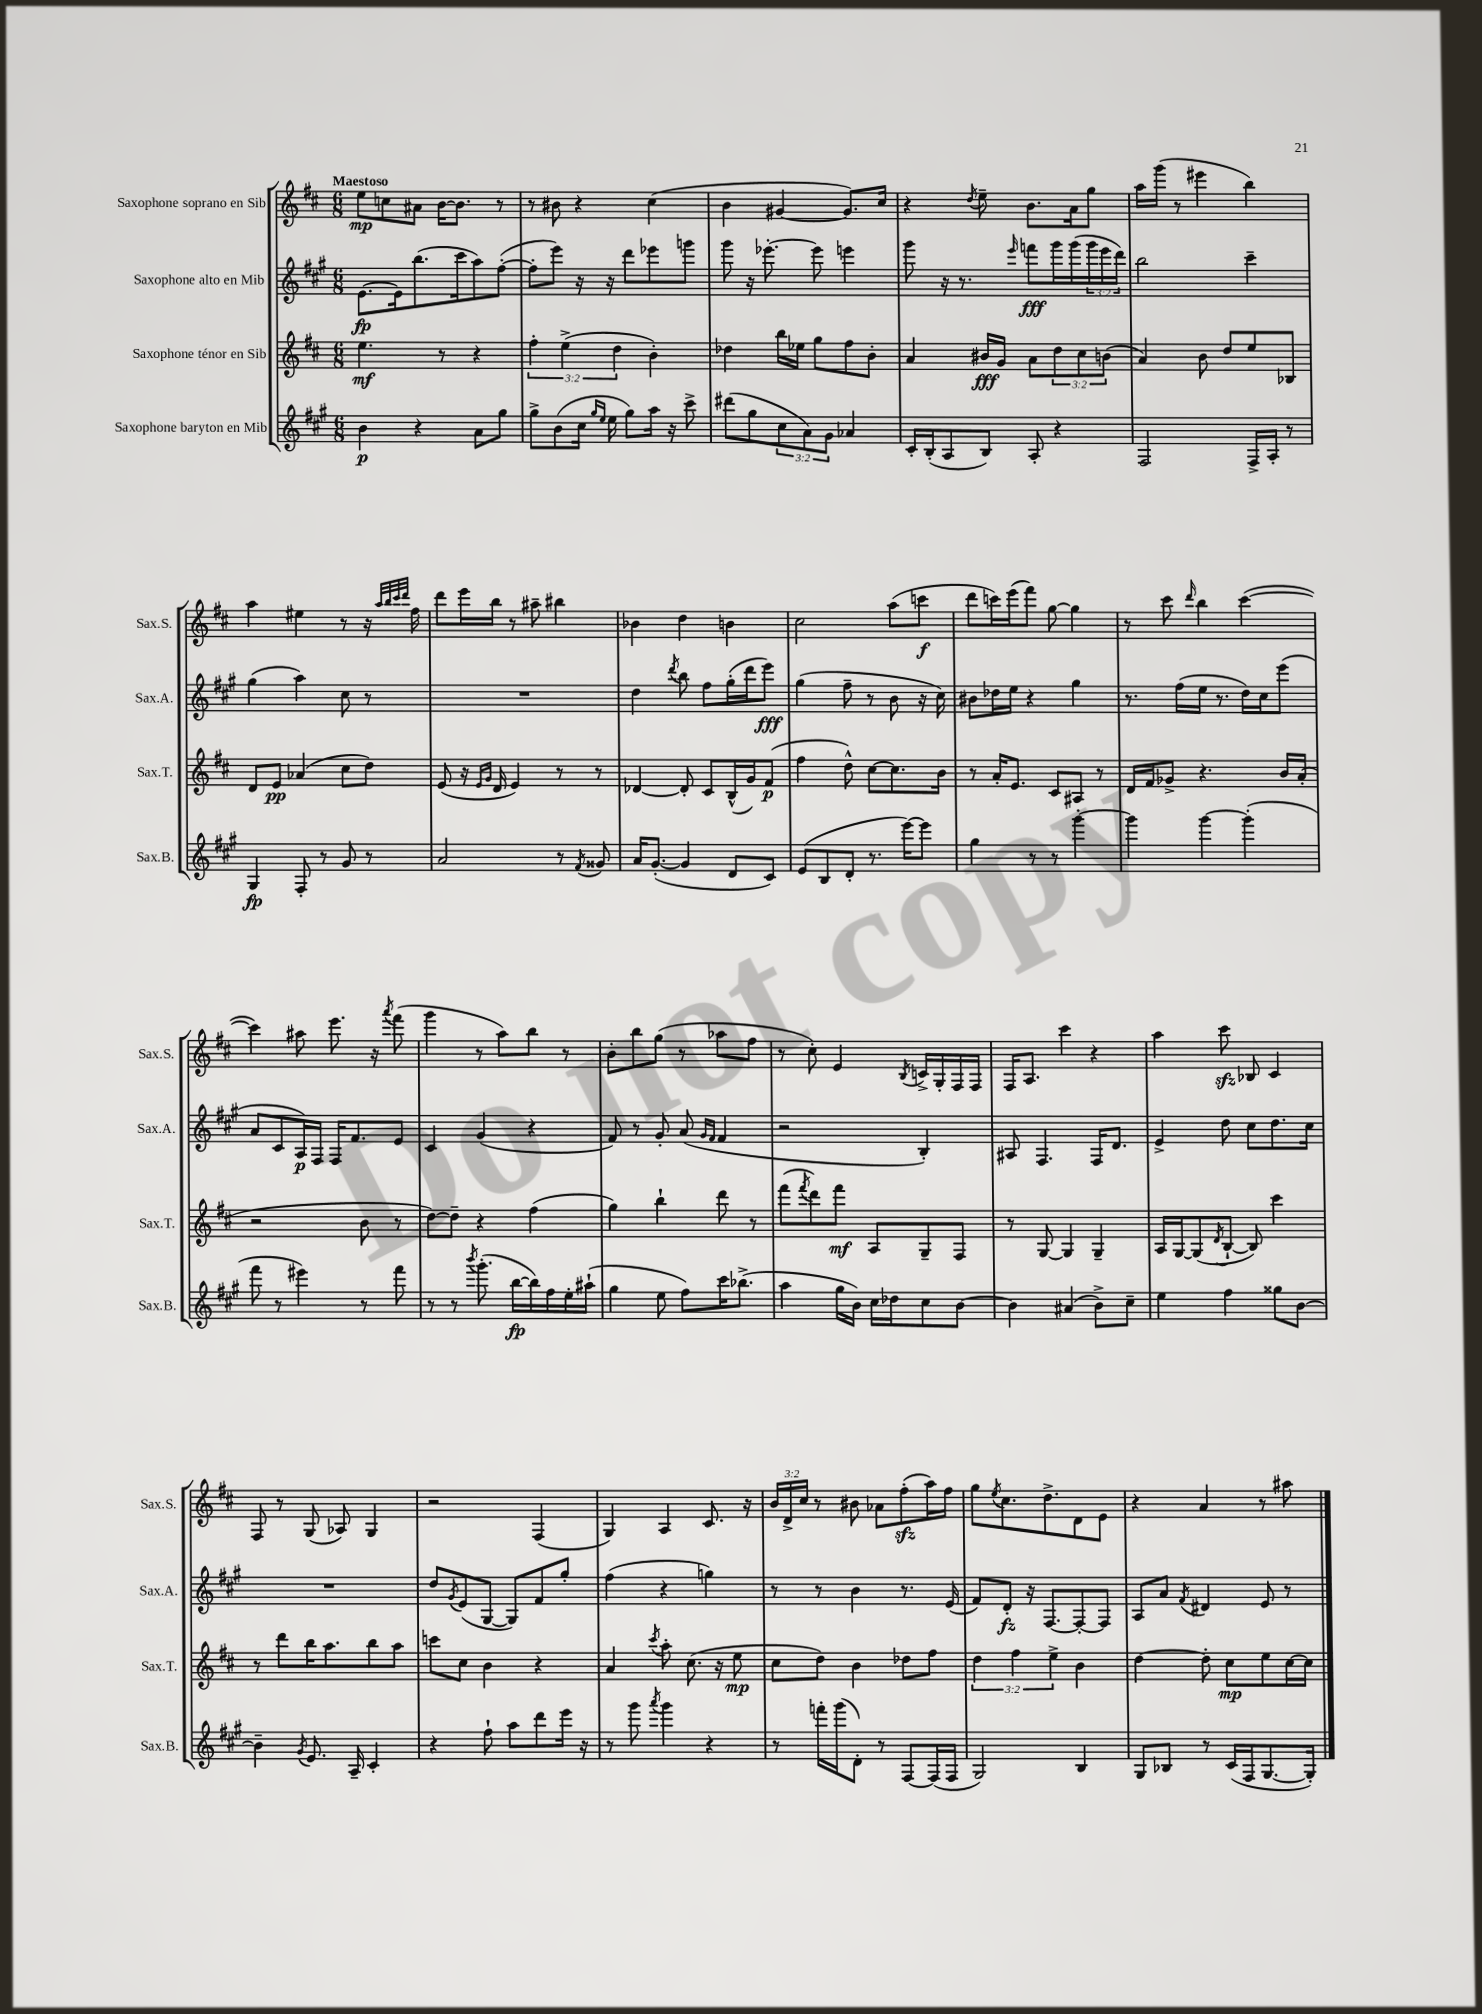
<<
\new StaffGroup <<
\new Staff = "s0" \with { instrumentName = "Saxophone soprano en Sib" shortInstrumentName = "Sax.S." } {
    \clef treble \key d \major \numericTimeSignature \time 6/8 \override Staff.TupletNumber.text = #tuplet-number::calc-fraction-text \tempo "Maestoso"
    e''8\mp c''8 ais'8 b'16~ b'8. r8 |
    r8 bis'8 r4 cis''4( |
    b'4 gis'4~ gis'8.) cis''16 |
    r4 \acciaccatura { d''8 } e''8-- b'8. a'16 g''8 |
    a''16 g'''16( r8 eis'''4 b''4) |
    a''4 eis''4 r8 r16 \grace { a''32 b''32 cis'''32 d'''32 } fis''16 |
    d'''8 e'''16 b''16 r8 ais''8-- bis''4 |
    bes'4 d''4 b'4 |
    cis''2 a''8( c'''8\f |
    d'''8 c'''16) e'''16( fis'''8) g''8~ g''4 |
    r8 cis'''8 \grace { d'''16 } b''4 cis'''4~( |
    cis'''4) ais''8 e'''8. r16 \acciaccatura { a'''8 } fis'''8( |
    g'''4 r8 a''8) b''8 r8 |
    b'8-. b''8 g''8( r8 aes''8 fis''8 |
    r8 cis''8-.) e'4 \acciaccatura { b8 } c'16-> g16-. fis16 fis16 |
    fis16 a8. cis'''4 r4 |
    a''4 cis'''8\sfz bes8 cis'4 |
    fis8 r8 g8( aes8) g4 |
    r2 fis4( |
    g4) a4 cis'8. r16 |
    \tuplet 3/2 { b'16 d'16-> cis''16 } r8 bis'8 aes'8 fis''8-.\sfz( a''16) fis''16 |
    g''8 \acciaccatura { e''8 } cis''8. d''8.-> d'8 e'8 |
    r4 a'4 r8 ais''8 \bar "|." |
}
\new Staff = "s1" \with { instrumentName = "Saxophone alto en Mib" shortInstrumentName = "Sax.A." } {
    \clef treble \key a \major \numericTimeSignature \time 6/8 \override Staff.TupletNumber.text = #tuplet-number::calc-fraction-text
    e'8.~\fp e'16 b''8.( cis'''16 a''8) fis''8~-.( |
    fis''8-. e'''8) r16 r16 d'''8 ees'''8 g'''8 |
    gis'''8 r16 ees'''8.~-. ees'''8 e'''4 |
    gis'''8 r16 r8. \grace { e'''16 } f'''8\fff gis'''16 gis'''16( \tuplet 3/2 { gis'''16 e'''16 d'''16) } |
    b''2 cis'''4-- |
    gis''4( a''4) cis''8 r8 |
    R2. |
    d''4 \acciaccatura { d'''8 } b''8 fis''8 gis''16-.( d'''16 e'''8\fff) |
    gis''4( fis''8-- r8 b'8 r16 cis''16) |
    bis'8 des''16 e''16 r4 gis''4 |
    r8. fis''16( e''16 r8. d''16) cis''16 e'''8( |
    a'8 cis'8 a16\p) fis16 fis16 fis'8. e'8 |
    cis'4 gis'4( r4 |
    fis'8) r8 gis'8-. a'8( \grace { gis'16 fis'16 } fis'4 |
    r2 b4-.) |
    ais8 fis4. fis16 d'8. |
    e'4-> d''8 cis''8 d''8. cis''16 |
    R2. |
    d''8 \acciaccatura { gis'8 } e'8( gis8~ gis8) fis'8 gis''8-. |
    fis''4( r4 g''4) |
    r8 r8 b'4 r8. e'16( |
    fis'8) d'8-.\fz r16 fis8.~ fis8~-. fis8 |
    a8 a'8 \acciaccatura { fis'8 } dis'4 e'8 r8 \bar "|." |
}
\new Staff = "s2" \with { instrumentName = "Saxophone ténor en Sib" shortInstrumentName = "Sax.T." } {
    \clef treble \key d \major \numericTimeSignature \time 6/8 \override Staff.TupletNumber.text = #tuplet-number::calc-fraction-text
    e''4.\mf r8 r4 |
    \tuplet 3/2 { fis''4-. e''4->( d''4 } b'4-.) |
    des''4 b''16 ees''16 g''8 fis''8 b'8-. |
    a'4 bis'16\fff g'16 a'8 \tuplet 3/2 { d''8 cis''8 b'8( } |
    a'4) b'8 d''8 e''8 bes8 |
    d'8 e'8\pp aes'4( cis''8 d''8) |
    e'8( r16 \grace { e'16 g'16 } d'16 e'4) r8 r8 |
    des'4~ des'8-. cis'8 b16-^( g'16) fis'8\p( |
    fis''4 d''8-^) cis''8~ cis''8. b'16 |
    r8 a'16-. e'8. cis'8 ais8 r8 |
    d'16 fis'16 ges'8-> r4. b'16 a'16-.( |
    r2 b'8 r8 |
    d''8~) d''8-- r4 fis''4( |
    g''4) b''4-! d'''8 r8 |
    fis'''8( \acciaccatura { fis'''8 } d'''8) fis'''8\mf a8 g8-- fis8 |
    r8 g8~ g4 g4-- |
    a16 g16~ g8( \acciaccatura { d'8 } b8~-! b8) cis'''4 |
    r8 d'''8 b''16 a''8. b''8 a''8 |
    c'''8 cis''8 b'4 r4 |
    a'4 \acciaccatura { cis'''8 } a''8-. cis''8.( r16 e''8\mp |
    cis''8 d''8) b'4 des''8 fis''8 |
    \tuplet 3/2 { d''4 fis''4 e''4-> } b'4 |
    d''4~ d''8-. cis''8\mp e''8 cis''16~ cis''16 \bar "|." |
}
\new Staff = "s3" \with { instrumentName = "Saxophone baryton en Mib" shortInstrumentName = "Sax.B." } {
    \clef treble \key a \major \numericTimeSignature \time 6/8 \override Staff.TupletNumber.text = #tuplet-number::calc-fraction-text
    b'4\p r4 a'8 gis''8 |
    gis''8-> b'8( cis''16 \grace { gis''16 e''16 } e''16 gis''8) a''16 r16 cis'''8-> |
    dis'''8( gis''8 \tuplet 3/2 { cis''8 a'8) gis'8 } aes'4 |
    cis'16-. b16-.( a8 b8) a8-. r4 |
    fis2 fis16-> a16-. r8 |
    gis4\fp fis8-. r8 gis'8 r8 |
    a'2 r8 \acciaccatura { fis'8 } gisis'8 |
    a'16 gis'8.~-.( gis'4 d'8 cis'8) |
    e'8( b8 d'8-. r8. e'''16~) e'''8 |
    gis''4 r8 r8 gis'''4~-. |
    gis'''4 gis'''4~ gis'''4-.( |
    fis'''8 r8 eis'''4) r8 fis'''8 |
    r8 r8 \acciaccatura { b'''8 } gis'''8.-.( b''16~\fp b''16) fis''16 e''16-. ais''16-!( |
    gis''4 e''8 fis''8) cis'''16 bes''8.->( |
    a''4 gis''16 b'16) cis''16 des''16 cis''8 b'8~ |
    b'4 ais'4( b'8->) cis''8-- |
    e''4 fis''4 gisis''8 b'8~ |
    b'4-- \acciaccatura { gis'8 } e'8. a16-- cis'4-. |
    r4 fis''8-! a''8 d'''8 e'''16 r16 |
    r8 gis'''8 \acciaccatura { a'''8 } gis'''4 r4 |
    r8 f'''16-. gis'''16( d'8-.) r8 fis8~ fis16( fis16 |
    gis2) b4 |
    gis8 bes8 r8 cis'16( fis16 gis8.~ gis16-.) \bar "|." |
}
>>
>>
\layout { \context { \Score \remove "Bar_number_engraver" } }
